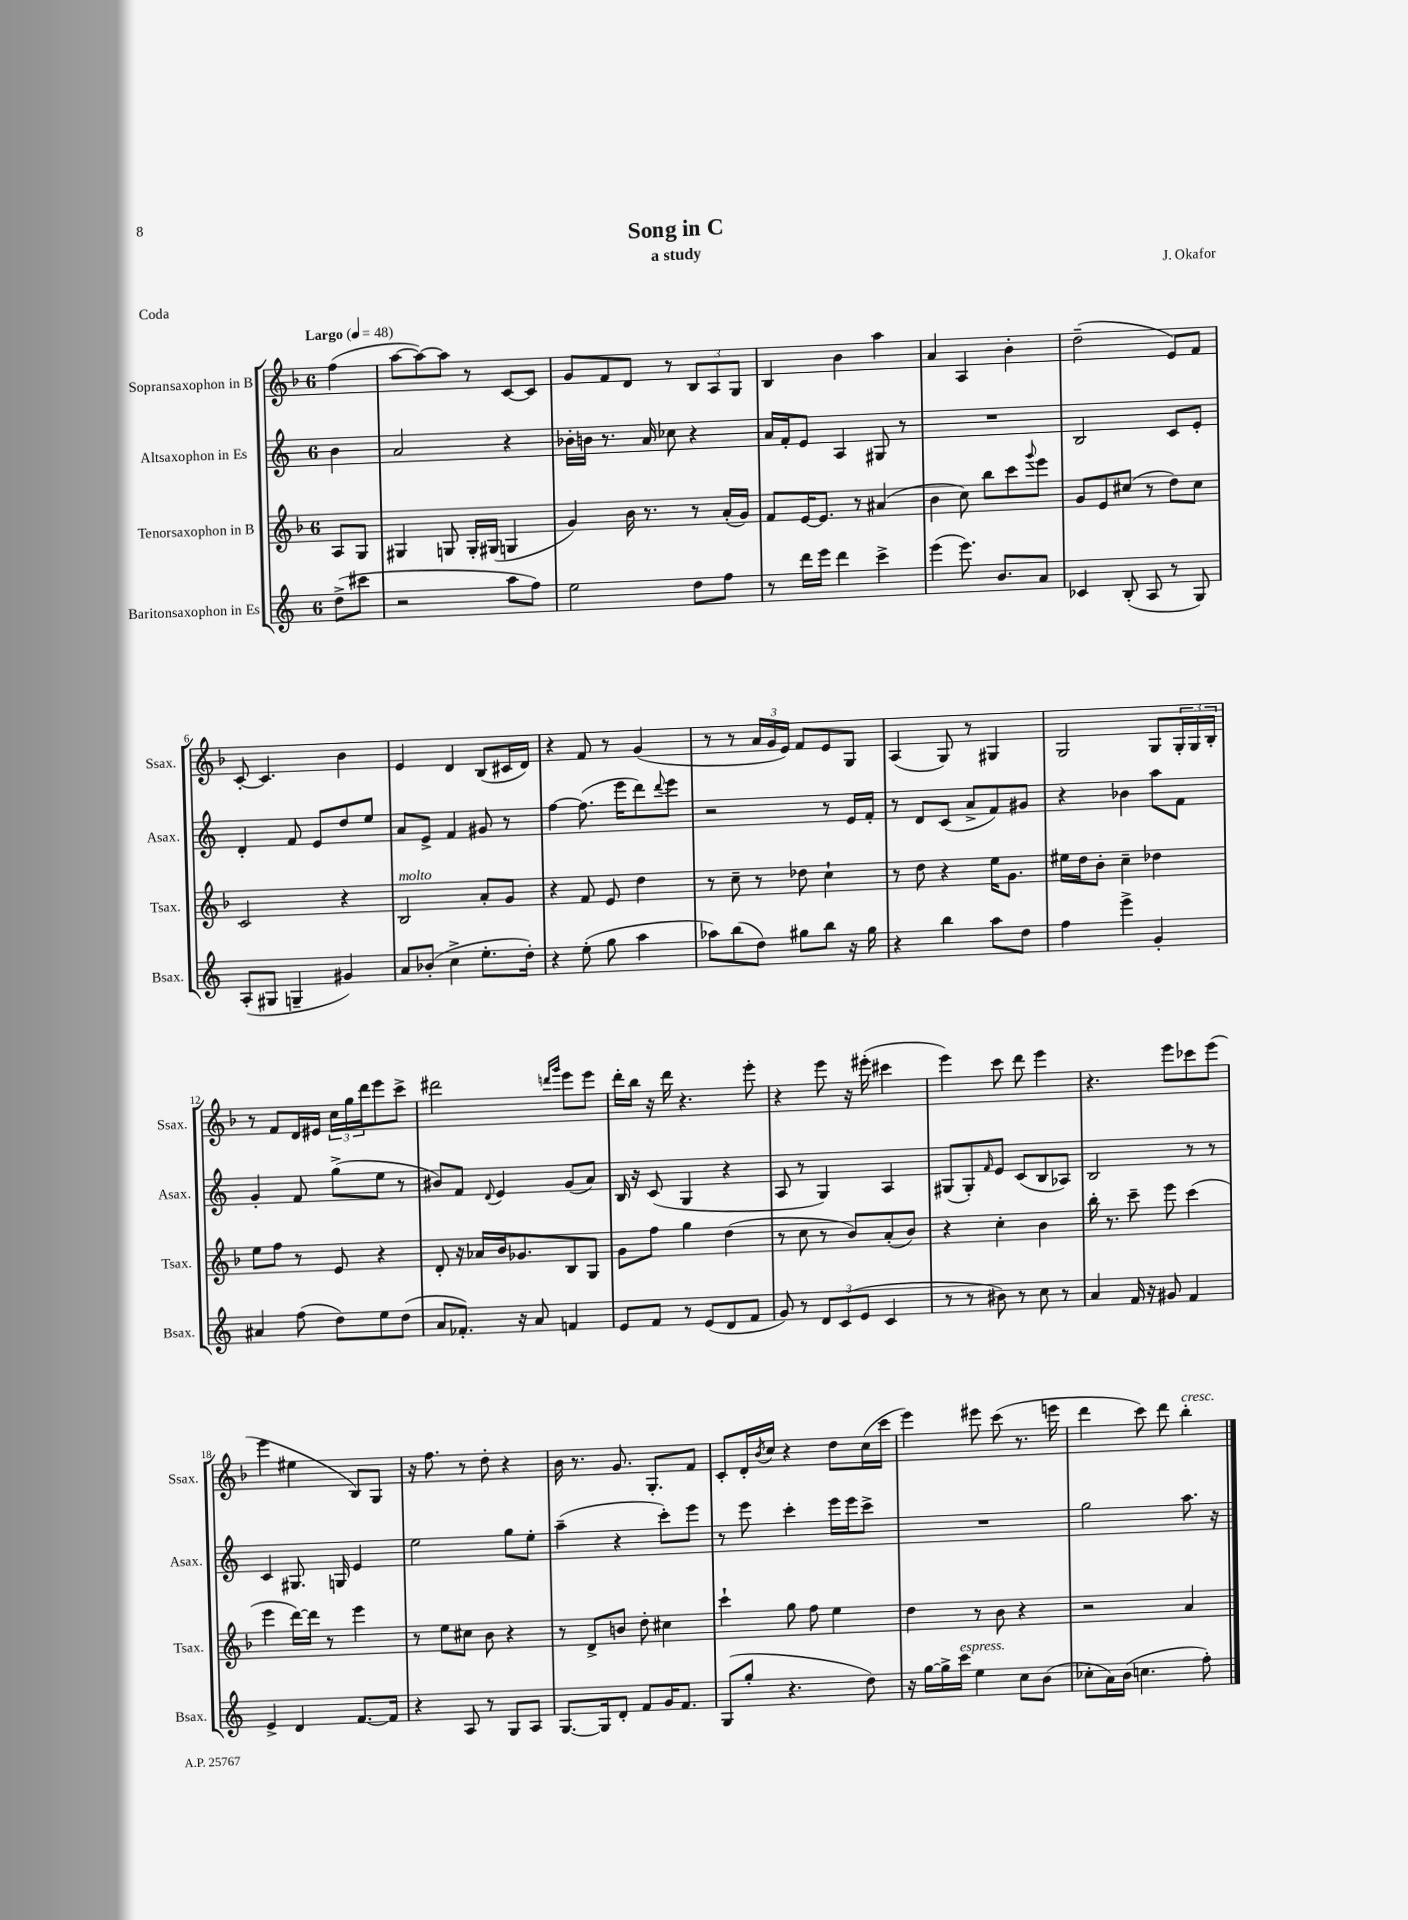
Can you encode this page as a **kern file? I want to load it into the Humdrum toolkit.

**kern	**kern	**kern	**kern
*staff4	*staff3	*staff2	*staff1
*clefG2	*clefG2	*clefG2	*clefG2
*k[]	*k[b-]	*k[]	*k[b-]
*M6/8	*M6/8	*M6/8	*M6/8
*MM48	*MM48	*MM48	*MM48
(8dd^	8A	4b	(4ff
8ccc#	8G	.	.
=	=	=	=
2r	4G#	2a	[8aa
.	.	.	8aa_)
.	8G	.	8aa]
.	16G'	.	8r
.	(16G#	.	.
8aa	4G	4r	[8c
8ff)	.	.	8c]
=	=	=	=
2ee	4g)	16b-'	8g
.	.	16b	.
.	.	8.r	8f
.	16b-	.	8d
.	8.r	16a	.
.	.	8cc-	8r
8dd	8r	4r	12B-
.	.	.	12A
8ff	(16a'	.	.
.	.	.	12G
.	16g)	.	.
=	=	=	=
8r	8f	16a	4B-
.	.	16f'	.
16ddd	[16e	8e	.
16eee	8.e]	.	.
4ddd	.	4A	4b-
.	8r	.	.
4ccc^	(4a#	8G#	4aa
.	.	8r	.
=	=	=	=
(4eee	4b-	2.r	4a
8.eee)	8cc)	.	4A
.	8bb-	.	.
8.b	.	.	.
.	8ccc	.	4b-'
.	8qqggg	.	.
8a	8eee	.	.
=	=	=	=
4c-	8g	2B	(2dd~
.	8e	.	.
(8B'	(8cc#	.	.
8A	8r	.	.
8r	8dd)	8c	8e)
8G)	8cc#	8e'	8f
=	=	=	=
(8A'	2c	4d'	[8c'
8G#	.	.	4.c]
4G~	.	8f	.
.	.	8e	.
4g#)	4r	8dd	4b-
.	.	8ee	.
=	=	=	=
8a	2B-	8a	4e
(8b-'	.	8e^	.
4cc^	.	4f	4d
8.ee'	8a'	8g#	(8B-
.	8g	8r	16c#
16dd')	.	.	16d)
=	=	=	=
4r	4r	[4ff	4r
(8ee'	8f	(8.ff]	8f
8gg	8e	.	8r
.	.	16eee	.
4aa	4dd	8ddd)	(4g
.	.	8qqddd	.
.	.	8eee	.
=	=	=	=
8aa-)	8r	2r	8r
(8bb	8cc~	.	8r
8dd)	8r	.	24a
.	.	.	24g
.	.	.	24e)
8gg#	8dd-	.	8f
8bb	4cc`	8r	8e
16r	.	16e	8G
16gg#	.	16f'	.
=	=	=	=
4r	8r	8r	(4A
.	8dd	8d	.
4bb	4r	(8c	8G)
.	.	8a^	8r
8aa	16ee	8f)	4G#
.	8.g	.	.
8dd	.	8g#	.
=	=	=	=
4ff	16ee#	4r	2G
.	16dd	.	.
.	8b-'	.	.
4eee^	4cc~	4b-	.
4g'	4dd-	8aa	8G
.	.	8f	24G'
.	.	.	24G
.	.	.	24B-'
=	=	=	=
4a#	8ee	4g'	8r
.	8ff	.	8f
(8ff	8r	8f	16d
.	.	.	16e#
8dd)	8e	(8gg^	24cc
.	.	.	24gg
.	.	.	24ddd
8ee	4r	8ee	8eee
(8dd	.	8r	8ccc^
=	=	=	=
8a	8d'	8b#)	2ddd#
8.f-')	16r	8f	.
.	16a-	.	.
.	.	8qqd	.
.	16b-	4e	.
16r	8.g-	.	.
8a	.	.	.
.	.	.	16qqddd
.	.	.	16qqggg
4f	8B-	(8g	8eee
.	8G	8a)	8eee
=	=	=	=
8e	8g	16B	16ddd'
.	.	16r	16bb-
8f	8ff	(8c	16r
.	.	.	16ddd
8r	4gg	4G	4.r
(8e	.	.	.
8d	(4dd	4r	.
8f	.	.	8eee'
=	=	=	=
8g)	8r	8A	4r
8r	8cc	8r	.
12d	8r	4G)	8eee
(12c	.	.	.
.	8b-)	.	16r
12e	.	.	.
.	.	.	(16eee#'
4c	(8a'	4A	4ccc#
.	8b-)	.	.
=	=	=	=
8r	4r	(8G#	4eee)
8r	.	8G#')	.
.	.	16qqf	.
8b#)	4cc'	8e	8ccc
8r	.	(8c	8ddd
8cc	4b-	8B	4eee
8r	.	8A-)	.
=	=	=	=
4a	16bb-'	2B	4.r
.	8.r	.	.
16f	8ccc~	.	.
16r	.	.	.
8g#	8eee	.	8eee
4f	(4ccc	8r	8ccc-
.	.	8r	(8eee
=	=	=	=
4e^	4eee	4c	4eee
4d	[16ddd)	8.G#	4ee#
.	16ddd]	.	.
.	8r	.	.
.	.	16G	.
[8.f	4eee	4e	8B-)
.	.	.	8G
16f]	.	.	.
=	=	=	=
4r	8r	2ee	16r
.	.	.	8.ff
.	8ee	.	.
8A	8cc#	.	8r
8r	8b-	.	8dd'
8G	4r	8gg	4r
8A	.	8ee'	.
=	=	=	=
[8.G	8r	(4aa~	16b-
.	.	.	8.r
.	8d^	.	.
16G]	.	.	.
8d'	8b	4r	8.g
8f	8dd'	.	.
.	.	.	8.G'
16g	4cc#	8ccc')	.
8.f	.	.	.
.	.	8eee	8f
=	=	=	=
(8G	4ccc`	8r	8c'
8gg'	.	8eee	16d'
.	.	.	8qb-
.	.	.	16cc
4.r	8gg	4ccc'	4r
.	8ff	.	.
.	4ee	16eee	8dd
.	.	16eee	.
8dd)	.	8ccc^	(16cc
.	.	.	16ccc
=	=	=	=
16r	4dd	2.r	4eee)
[16gg	.	.	.
16gg^]	.	.	.
16ccc	.	.	.
4ee	8r	.	8eee#
.	8b-	.	(8ccc
8cc	4r	.	8.r
(8b	.	.	.
.	.	.	16eee
=	=	=	=
8cc-'	2r	2gg	4ddd
16a)	.	.	.
(16b	.	.	.
4.cc	.	.	8ccc)
.	.	.	8ddd
.	4a	8.aa	4bb-'
8ff')	.	.	.
.	.	16r	.
==	==	==	==
*-	*-	*-	*-
